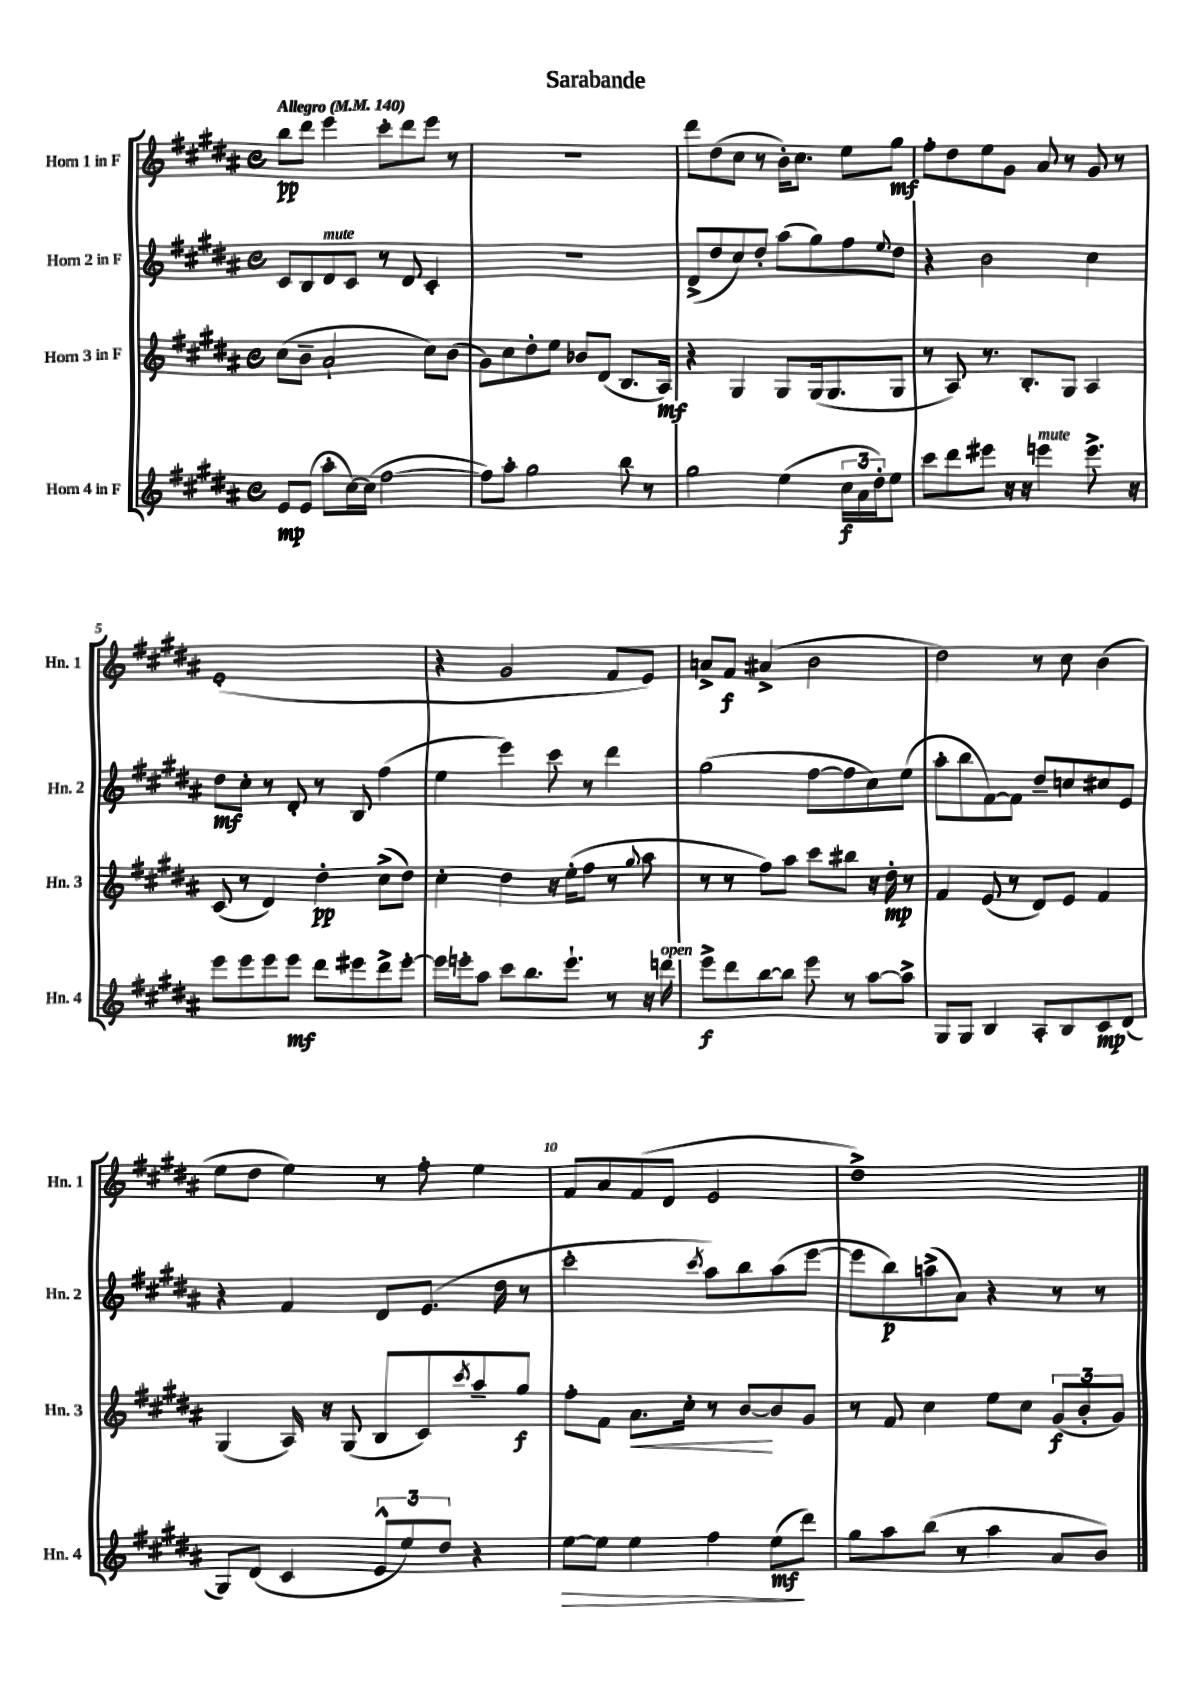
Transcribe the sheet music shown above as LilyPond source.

\header { title = "Sarabande" }
<<
\new StaffGroup <<
\new Staff = "s0" \with { instrumentName = "Horn 1 in F" shortInstrumentName = "Hn. 1" } {
    \clef treble \key b \major \defaultTimeSignature \time 4/4 \tempo "Allegro" 4 = 140
    b''8\pp dis'''8 e'''4 cis'''8-. dis'''8 e'''8 r8 |
    R1 |
    dis'''8 dis''8( cis''8 r8 b'16-.) cis''8. e''8 gis''8\mf |
    fis''8-. dis''8 e''8 gis'8 ais'8 r8 gis'8 r8 |
    e'1-.( |
    r4 gis'2 fis'8 e'8) |
    a'8-> fis'8\f ais'4->( b'2 |
    dis''2) r8 cis''8 b'4( |
    e''8 dis''8 e''4) r8 fis''8-. e''4 |
    fis'8 ais'8 fis'8( dis'8 e'2 |
    dis''1->) \bar "|." |
}
\new Staff = "s1" \with { instrumentName = "Horn 2 in F" shortInstrumentName = "Hn. 2" } {
    \clef treble \key b \major \defaultTimeSignature \time 4/4
    cis'8 b8 dis'8^\markup { \italic "mute" } cis'8 r8 dis'8 cis'4-. |
    R1 |
    dis'8->( dis''8 cis''8) dis''8-. ais''8( gis''8) fis''8 \appoggiatura { e''8 } dis''8 |
    r4 b'2 cis''4 |
    dis''8\mf cis''8-. r8 dis'8-. r8 b8 fis''4( |
    e''4 e'''4) cis'''8 r8 dis'''4 |
    gis''2( fis''8~ fis''8 cis''8) e''8( |
    ais''8-. b''8 fis'8~) fis'8 dis''8-- c''8 cis''8 e'8 |
    r4 fis'4 dis'8 e'8.( dis''16 r8 |
    cis'''2-. \acciaccatura { cis'''8 } ais''8) b''8 ais''8( e'''8~ |
    e'''8 b''8\p) a''8->( ais'8) r4 r8 r8 \bar "|." |
}
\new Staff = "s2" \with { instrumentName = "Horn 3 in F" shortInstrumentName = "Hn. 3" } {
    \clef treble \key b \major \defaultTimeSignature \time 4/4
    cis''8( b'8-- ais'2-! cis''8) b'8( |
    gis'8) cis''8 dis''8-. e''8 bes'8 dis'8( b8. ais16\mf) |
    r4 gis4 gis8 gis16( gis8. gis8 |
    r8 ais8) r8. b8.-. gis8 ais4 |
    cis'8( r8 dis'4) dis''4-.\pp cis''8->( dis''8) |
    cis''4-. dis''4 r16 e''16-.( fis''8 r8 \appoggiatura { gis''8 } ais''8 |
    r8 r8 fis''8) ais''8 cis'''8 bis''8 r16 dis''16-.\mp r8 |
    fis'4 e'8( r8 dis'8) e'8 fis'4 |
    gis4( ais16) r16 gis8( b8 cis'8) \acciaccatura { cis'''8 } ais''8-- gis''8\f |
    fis''8-. fis'8 ais'8.\< cis''16-. r8 b'8~\! b'8 gis'8 |
    r8 fis'8 cis''4 e''8 cis''8 \tuplet 3/2 { gis'8\f( b'8-. gis'8) } \bar "|." |
}
\new Staff = "s3" \with { instrumentName = "Horn 4 in F" shortInstrumentName = "Hn. 4" } {
    \clef treble \key b \major \defaultTimeSignature \time 4/4
    e'8\mp e'8( ais''8-. cis''16~) cis''16( fis''2~ |
    fis''8) ais''8-. gis''2 b''8 r8 |
    gis''2 e''4( \tuplet 3/2 { cis''16\f ais'16 dis''16-.) } e''8 |
    cis'''8 dis'''8 eis'''8 r16 r16 e'''4^\markup { \italic "mute" } e'''8.-> r16 |
    e'''8 e'''8 e'''8 e'''8\mf dis'''8 eis'''8 dis'''8-> eis'''8~-. |
    eis'''16 e'''16-. ais''8 cis'''8 b''8. e'''8.-! r8 r16 d'''16^\markup { \italic "open" } |
    e'''8->\f dis'''8 b''8~ b''8 e'''8 r8 ais''8~ ais''8-> |
    gis8 gis8 b4 ais8-. b8 cis'8\mp dis'8( |
    gis8) dis'8( cis'4 \tuplet 3/2 { e'8-^ e''8) dis''8 } r4 |
    e''8~\> e''8 e''4 fis''4 e''8\mf\!( dis'''8) |
    gis''8 ais''8 b''8( r8 ais''4 ais'8 b'8) \bar "|." |
}
>>
>>
\layout { \context { \Score \override BarNumber.break-visibility = ##(#f #t #t) barNumberVisibility = #(every-nth-bar-number-visible 5) } }
